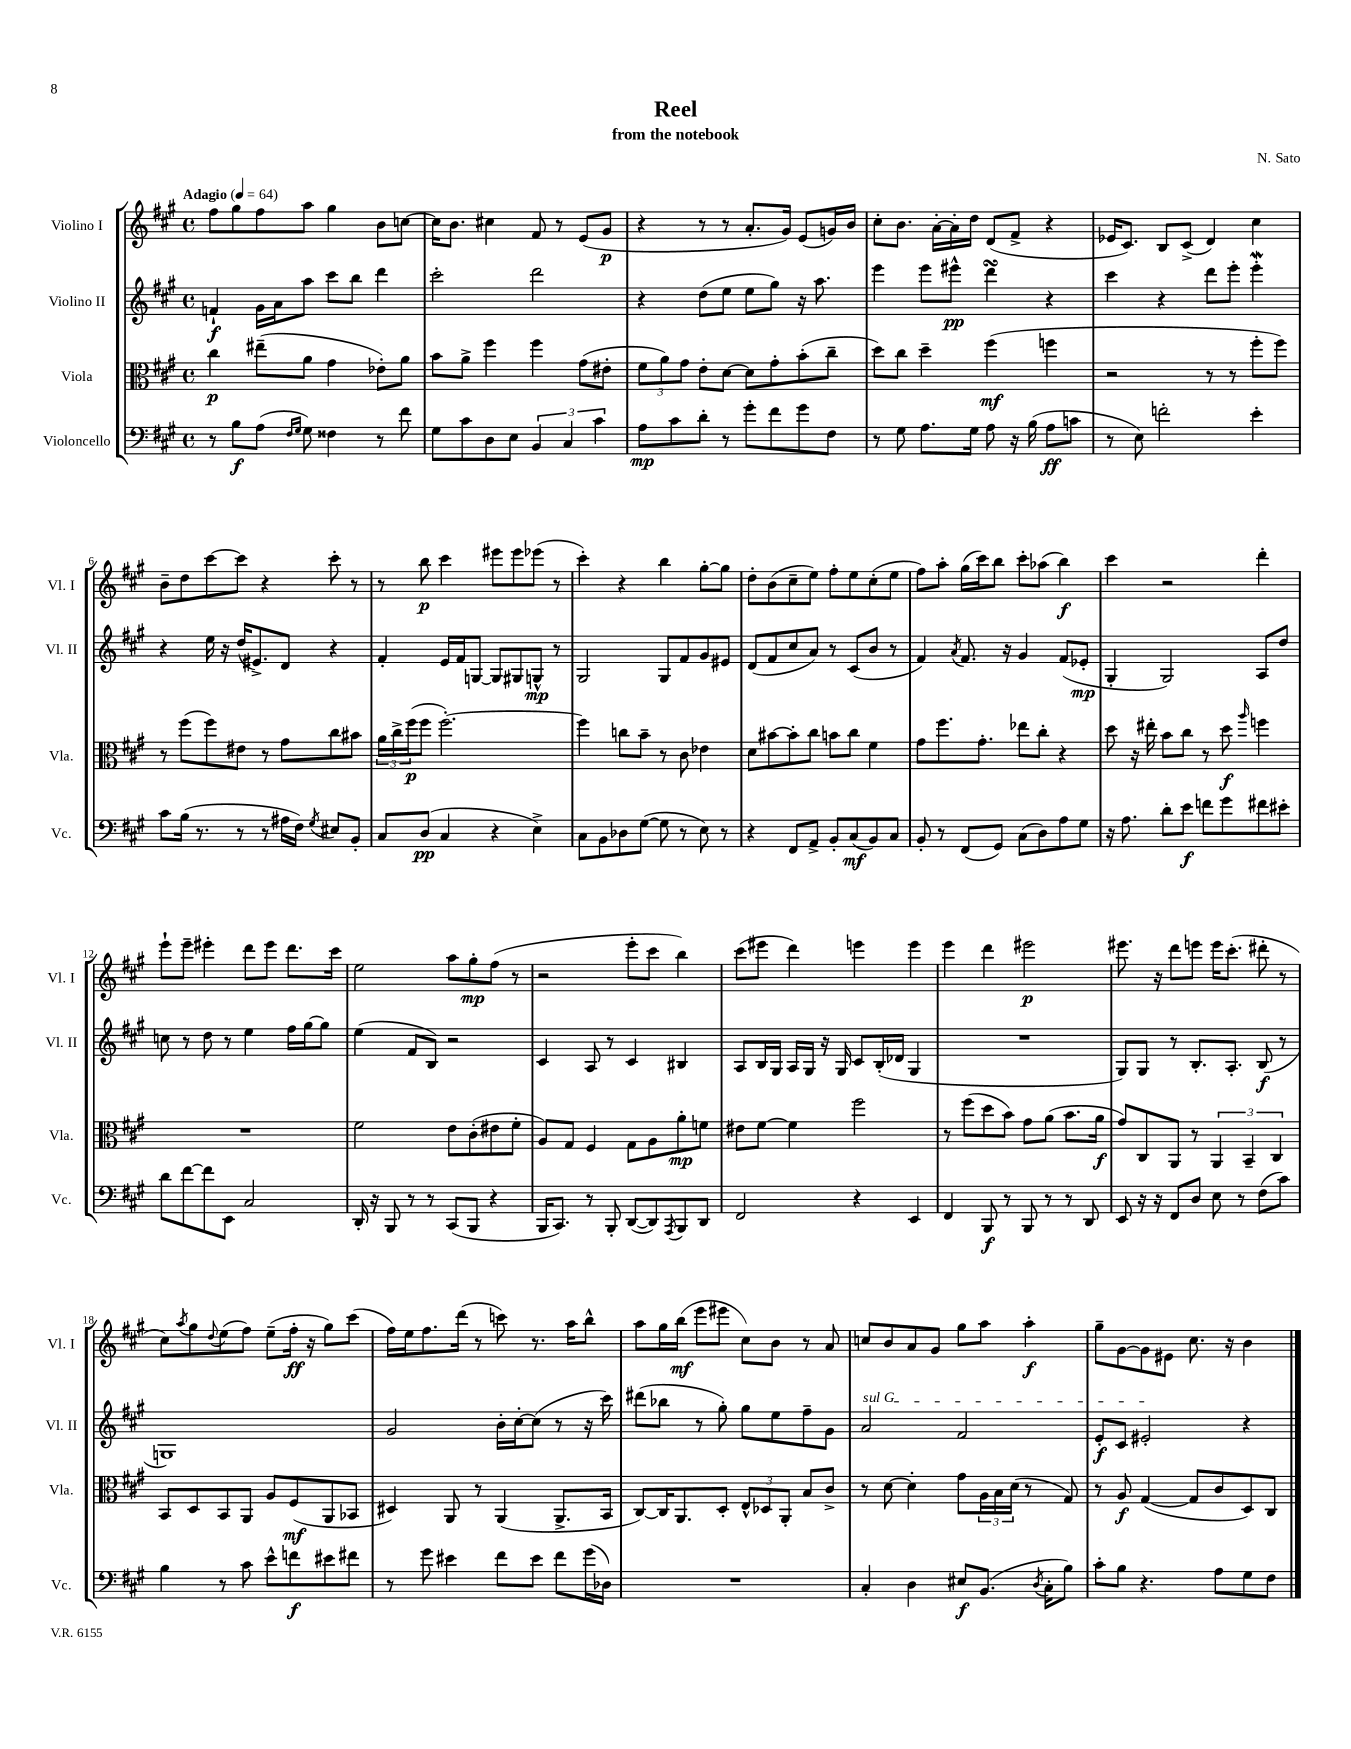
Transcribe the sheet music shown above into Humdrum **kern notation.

**kern	**dynam	**kern	**dynam	**kern	**dynam	**kern	**dynam
*part4	*part4	*part3	*part3	*part2	*part2	*part1	*part1
*staff4	*staff4	*staff3	*staff3	*staff2	*staff2	*staff1	*staff1
*I"Violoncello	*	*I"Viola	*	*I"Violino II	*	*I"Violino I	*
*I'Vc.	*	*I'Vla.	*	*I'Vl. II	*	*I'Vl. I	*
*clefF4	*	*clefC3	*	*clefG2	*	*clefG2	*
*k[f#c#g#]	*	*k[f#c#g#]	*	*k[f#c#g#]	*	*k[f#c#g#]	*
*M4/4	*	*M4/4	*	*M4/4	*	*M4/4	*
*met(c)	*	*met(c)	*	*met(c)	*	*met(c)	*
*MM64	*	*MM64	*	*MM64	*	*MM64	*
=1	=1	=1	=1	=1	=1	=1	=1
!	!	!	!	!	!	!LO:TX:a:B:t=Adagio	!
8r	.	4cc#\	p	4fn`/	f	8ff#\L	.
8B\L	f	.	.	.	.	8gg#\	.
(8A\J	.	(8ee#X~\L	.	16g#\LL	.	8ff#\	.
.	.	.	.	16a\J	.	.	.
16qqF#/LL	.	.	.	.	.	.	.
16qqG#/JJ	.	.	.	.	.	.	.
8G#\)	.	8a\J	.	8aa\J	.	8aa\J	.
4F##X\	.	4g#\	.	8ccc#\L	.	4gg#\	.
.	.	.	.	8bb\J	.	.	.
8r	.	8e-X'\L)	.	4ddd\	.	8b\L	.
8f#\	.	8a\J	.	.	.	[8ccn\J	.
=2	=2	=2	=2	=2	=2	=2	=2
8G#\L	.	8b\L	.	2ccc#'\	.	16cc\KL]	.
.	.	.	.	.	.	8.b\J	.
8c#\	.	8a^\J	.	.	.	.	.
8D\	.	4ff#\	.	.	.	4cc#X\	.
8E\J	.	.	.	.	.	.	.
6BB/	.	4ff#\	.	2ddd\	.	8f#/	.
.	.	.	.	.	.	8r	.
6C#/	.	.	.	.	.	.	.
.	.	(8g#\L	.	.	.	(8e/L	.
6c#\	.	.	.	.	.	.	.
.	.	8e#X'\J	.	.	.	8g#/J	p
=3	=3	=3	=3	=3	=3	=3	=3
8A\L	mp	12f#\L	.	4r	.	4r	.
.	.	12a\)	.	.	.	.	.
8c#\	.	.	.	.	.	.	.
.	.	12g#\J	.	.	.	.	.
8d'\J	.	8e'\L	.	(8dd\L	.	8r	.
8r	.	[8d\J	.	8ee\J	.	8r	.
8g#'\L	.	8d\L]	.	8ee\L	.	8.a'/L	.
8f#\	.	8g#'\	.	8gg#\J)	.	.	.
.	.	.	.	.	.	16g#/Jk)	.
8g#\	.	(8b'\	.	16r	.	(8e/L	.
.	.	.	.	8.aa\	.	.	.
8F#\J	.	8cc#~\J	.	.	.	16gn/L)	.
.	.	.	.	.	.	16b/JJ	.
=4	=4	=4	=4	=4	=4	=4	=4
8r	.	8dd\L)	.	4eee\	.	8cc#'\L	.
8G#\	.	8cc#\J	.	.	.	8.b\J	.
8.A\L	.	4dd~\	.	8eee\L	.	.	.
.	.	.	.	.	.	[16a'\LL	.
.	.	.	.	8eee#X^^\J	pp	16a'\]	.
16G#\Jk	.	.	.	.	.	16dd\JJ	.
8A\	.	(4ff#\	mf	4dddsSSs\	.	(8d/L	.
16r	.	.	.	.	.	8f#^/J	.
(16B\	.	.	.	.	.	.	.
8A\L	ff	4ffn\	.	4r	.	4r	.
8cn\J	.	.	.	.	.	.	.
=5	=5	=5	=5	=5	=5	=5	=5
8r	.	2r	.	4ccc#\	.	16e-X/KL	.
.	.	.	.	.	.	8.c#/J)	.
8E\)	.	.	.	.	.	.	.
2fn'\	.	.	.	4r	.	8B/L	.
.	.	.	.	.	.	(8c#^/J	.
.	.	8r	.	8ddd\L	.	4d/)	.
.	.	8r	.	8eee'\J	.	.	.
4e'\	.	8ff#'\L	.	4eeeW'\	.	4cc#\	.
.	.	8ff#\J)	.	.	.	.	.
!!LO:LB:g=z
=6	=6	=6	=6	=6	=6	=6	=6
8c#\L	.	8r	.	4r	.	8b~\L	.
(16B\Jk	.	(8ff#\L	.	.	.	8dd\	.
8.r	.	.	.	.	.	.	.
.	.	8ff#\)	.	16ee\	.	[8ccc#\	.
.	.	.	.	16r	.	.	.
8r	.	8e#X\J	.	(16dd/KL	.	8ccc#\J]	.
.	.	.	.	8.e#X^/)	.	.	.
8r	.	8r	.	.	.	4r	.
16A#X\LL	.	8g#\L	.	8d/J	.	.	.
16F#\JJ)	.	.	.	.	.	.	.
8qG#/	.	.	.	.	.	.	.
8E#X/L	.	8cc#\	.	4r	.	8ccc#'\	.
8BB'/J	.	8b#X\J	.	.	.	8r	.
=7	=7	=7	=7	=7	=7	=7	=7
8C#/L	.	24a\LL	.	4f#'/	.	8r	.
.	.	24cc#^\	.	.	.	.	.
.	.	(24ff#\J	p	.	.	.	.
(8D/J	pp	8ff#\J	.	.	.	8bb\	p
4C#/	.	[2.ff#'\)	.	16e/LL	.	4ccc#\	.
.	.	.	.	16f#/J	.	.	.
.	.	.	.	[8Gn/J	.	.	.
4r	.	.	.	8G/L]	.	8eee#X\L	.
.	.	.	.	8G#X/	.	8eee#\	.
4E^\)	.	.	.	8Gn^^/J	mp	(8eee-X\J	.
.	.	.	.	8r	.	8r	.
=8	=8	=8	=8	=8	=8	=8	=8
8C#\L	.	4ff#\]	.	2G#/	.	4ccc#'\)	.
8BB\	.	.	.	.	.	.	.
8D-X\	.	8ccn\L	.	.	.	4r	.
([8G#\J	.	8b~\J	.	.	.	.	.
8G#\]	.	8r	.	8G#/L	.	4bb\	.
8r	.	8c#\	.	8f#/	.	.	.
8E\)	.	4e-X\	.	8g#/	.	[8gg#'\L	.
8r	.	.	.	8e#X/J	.	8gg#\J]	.
=9	=9	=9	=9	=9	=9	=9	=9
4r	.	8d\L	.	(8d/L	.	8dd'\L	.
.	.	[8b#X\	.	8f#/	.	(8b\	.
8FF#/L	.	8b#'\]	.	8cc#/	.	8cc#~\	.
8AA^/J	.	8cc#\J	.	8a/J)	.	8ee\J)	.
8BB'/L	.	8bn\L	.	8r	.	8ff#'\L	.
(8C#/	mf	8cc#\J	.	(8c#/L	.	8ee\	.
8BB/)	.	4f#\	.	8b/J	.	(8cc#'\	.
8C#/J	.	.	.	8r	.	8ee\J	.
=10	=10	=10	=10	=10	=10	=10	=10
8BB'/	.	8g#\L	.	4f#/)	.	8ff#\L)	.
8r	.	8.ff#\	.	.	.	8aa'\J	.
.	.	.	.	8qa/	.	.	.
(8FF#/L	.	.	.	8.f#/	.	(16gg#\LL	.
.	.	8.g#'\J	.	.	.	16ccc#\J)	.
8GG#/J)	.	.	.	.	.	8bb\J	.
.	.	.	.	16r	.	.	.
(8C#\L	.	8ee-X\L	.	4g#/	.	8ccc#'\L	.
8D\)	.	8cc#'\J	.	.	.	(8aa-X\J	.
8A\	.	4r	.	(8f#/L	.	4bb\)	f
8G#\J	.	.	.	8e-X'/J	mp	.	.
=11	=11	=11	=11	=11	=11	=11	=11
16r	.	8dd\	.	4G#'/	.	4ccc#\	.
8.A\	.	.	.	.	.	.	.
.	.	16r	.	.	.	.	.
.	.	16ee#X'\	.	.	.	.	.
8d'\L	.	8b\L	.	2G#/)	.	2r	.
8e\J	f	8cc#\J	.	.	.	.	.
8fn\L	.	8r	.	.	.	.	.
8g#\	.	8dd\	f	.	.	.	.
.	.	16qqaa/	.	.	.	.	.
8f#X\	.	4ffn\	.	8A/L	.	4ddd'\	.
8e#X'\J	.	.	.	8dd/J	.	.	.
!!LO:LB:g=z
=12	=12	=12	=12	=12	=12	=12	=12
8d\L	.	1r	.	8ccn\	.	8eee`\L	.
[8f#\	.	.	.	8r	.	8eee~\J	.
8f#\]	.	.	.	8dd\	.	4eee#X'\	.
8EE\J	.	.	.	8r	.	.	.
2C#/	.	.	.	4ee\	.	8ddd\L	.
.	.	.	.	.	.	8eee#\J	.
.	.	.	.	16ff#\LL	.	8.ddd\L	.
.	.	.	.	[16gg#\J	.	.	.
.	.	.	.	8gg#\J]	.	.	.
.	.	.	.	.	.	16ccc#\Jk	.
=13	=13	=13	=13	=13	=13	=13	=13
16DD'/	.	2f#\	.	(4ee\	.	2ee\	.
16r	.	.	.	.	.	.	.
8BBB/	.	.	.	.	.	.	.
8r	.	.	.	8f#/L	.	.	.
8r	.	.	.	8B/J)	.	.	.
(8CC#/L	.	8e\L	.	2r	.	8aa\L	.
8BBB/J	.	(8c#'\	.	.	.	8gg#'\	mp
4r	.	8e#X\	.	.	.	(8ff#\J	.
.	.	8f#'\J	.	.	.	8r	.
=14	=14	=14	=14	=14	=14	=14	=14
16BBB/KL	.	8A/L)	.	4c#/	.	2r	.
8.CC#/J)	.	.	.	.	.	.	.
.	.	8G#/J	.	.	.	.	.
8r	.	4F#/	.	8A/	.	.	.
8BBB'/	.	.	.	8r	.	.	.
([8DD/L	.	8G#\L	.	4c#/	.	8eee'\L	.
8DD/])	.	8A\	.	.	.	8ccc#\J	.
8qAAA/	.	.	.	.	.	.	.
8BBB/	.	8a'\	mp	4B#X/	.	4bb\)	.
8DD/J	.	8fn\J	.	.	.	.	.
=15	=15	=15	=15	=15	=15	=15	=15
2FF#/	.	8e#X\L	.	8A/L	.	(8ccc#\L	.
.	.	[8f#\J	.	16B/L	.	8eee#X\J	.
.	.	.	.	16G#/JJ	.	.	.
.	.	4f#\]	.	16A/LL	.	4ddd\)	.
.	.	.	.	16G#/JJ	.	.	.
.	.	.	.	16r	.	.	.
.	.	.	.	16G#/	.	.	.
4r	.	2ff#\	.	8c#/L	.	4eeen\	.
.	.	.	.	(16B'/L	.	.	.
.	.	.	.	16d-X/JJ	.	.	.
4EE/	.	.	.	4G#/	.	4eee\	.
=16	=16	=16	=16	=16	=16	=16	=16
4FF#/	.	8r	.	1r	.	4eee\	.
.	.	(8ff#\L	.	.	.	.	.
8BBB/	f	8dd\	.	.	.	4ddd\	.
8r	.	8b\J)	.	.	.	.	.
8BBB/	.	8g#\L	.	.	.	2eee#X\	p
8r	.	(8a\J	.	.	.	.	.
8r	.	8.b\L	.	.	.	.	.
8DD/	.	.	.	.	.	.	.
.	.	16a\Jk	f	.	.	.	.
=17	=17	=17	=17	=17	=17	=17	=17
8EE/	.	8g#/L)	.	8G#/L)	.	8.eee#X\	.
16r	.	8C#/	.	8G#/J	.	.	.
16r	.	.	.	.	.	16r	.
8FF#/L	.	8AA/J	.	8r	.	8ddd\L	.
8D/J	.	8r	.	8.B'/L	.	8eeen\J	.
8E\	.	6AA/	.	.	.	16eee\KL	.
.	.	.	.	8.A'/J	.	(8.ccc#'\J	.
8r	.	.	.	.	.	.	.
.	.	6BB~/	.	.	.	.	.
(8F#\L	.	.	.	(8B/	f	8ddd#X'\	.
.	.	6C#/	.	.	.	.	.
8c#\J)	.	.	.	8r	.	8r	.
!!LO:LB:g=z
=18	=18	=18	=18	=18	=18	=18	=18
4B\	.	8BB/L	.	1Gn)	.	8cc#\L)	.
.	.	.	.	.	.	8qaa/	.
.	.	8D/	.	.	.	8gg#\	.
.	.	.	.	.	.	8qqdd/	.
8r	.	8BB/	.	.	.	(8ee\	.
8c#\	.	8AA/J	.	.	.	8ff#\J)	.
8e^^\L	.	8A/L	.	.	.	(8ee~\L	.
8fn\	f	(8F#/	mf	.	.	16ff#'\Jk	ff
.	.	.	.	.	.	16r	.
8e#X\	.	8AA/	.	.	.	8gg#\L)	.
8f#X\J	.	8BB-X/J	.	.	.	(8ccc#\J	.
=19	=19	=19	=19	=19	=19	=19	=19
8r	.	4D#X/)	.	2g#/	.	16ff#\LL)	.
.	.	.	.	.	.	16ee\J	.
8g#\	.	.	.	.	.	8.ff#\	.
4e#X\	.	8AA/	.	.	.	.	.
.	.	.	.	.	.	(16ddd\Jk	.
.	.	8r	.	.	.	8r	.
8f#\L	.	(4AA/	.	16b'\LL	.	8cccn\)	.
.	.	.	.	[16cc#'\J	.	.	.
8e#\J	.	.	.	(8cc#\J]	.	8.r	.
8f#\L	.	8.AA^/L	.	8r	.	.	.
.	.	.	.	.	.	16aa\KL	.
(16g#\L	.	.	.	16r	.	8bb^^\J	.
16D-X\JJ)	.	16BB/Jk	.	16ccc#\)	.	.	.
=20	=20	=20	=20	=20	=20	=20	=20
1r	.	[8C#/L)	.	(8ddd#X\L	.	8aa\L	.
.	.	16C#/K]	.	8bb-X\J	.	16gg#\L	.
.	.	8.AA/	.	.	.	(16bb\JJ	mf
.	.	.	.	8r	.	8eee\L	.
.	.	8D'/J	.	8gg#'\)	.	8eee#X\J	.
.	.	12E^^/L	.	8gg#\L	.	8cc#\L)	.
.	.	12D-X/	.	.	.	.	.
.	.	.	.	8ee\	.	8b\J	.
.	.	12AA'/J	.	.	.	.	.
.	.	8B/L	.	8ff#~\	.	8r	.
.	.	8c#^/J	.	8g#\J	.	8a/	.
=21	=21	=21	=21	=21	=21	=21	=21
!	!	!	!	!LO:TX:a:i:t=sul G	!	!	!
4C#'/	.	8r	.	2a/	.	8ccn/L	.
.	.	[8d\	.	.	.	8b/	.
4D\	.	4d'\]	.	.	.	8a/	.
.	.	.	.	.	.	8g#/J	.
8E#X/L	f	8g#\L	.	2f#/	.	8gg#\L	.
(8.BB/J	.	24A\L	.	.	.	8aa\J	.
.	.	24B\	.	.	.	.	.
.	.	(24d\JJ	.	.	.	.	.
.	.	8r	.	.	.	4aa'\	f
8qD/	.	.	.	.	.	.	.
16C#'\KL	.	.	.	.	.	.	.
8B\J)	.	8G#/)	.	.	.	.	.
=22	=22	=22	=22	=22	=22	=22	=22
8c#'\L	.	8r	.	8e'/L	f	8gg#~\L	.
8B\J	.	8A/	f	8c#/J	.	[8g#\	.
4.r	.	([4G#/	.	2e#X'/	.	8g#\]	.
.	.	.	.	.	.	8e#X\J	.
.	.	8G#/L]	.	.	.	8.cc#\	.
8A\L	.	8c#/	.	.	.	.	.
.	.	.	.	.	.	16r	.
8G#\	.	8D/)	.	4r	.	4b\	.
8F#\J	.	8C#/J	.	.	.	.	.
==	==	==	==	==	==	==	==
*-	*-	*-	*-	*-	*-	*-	*-
